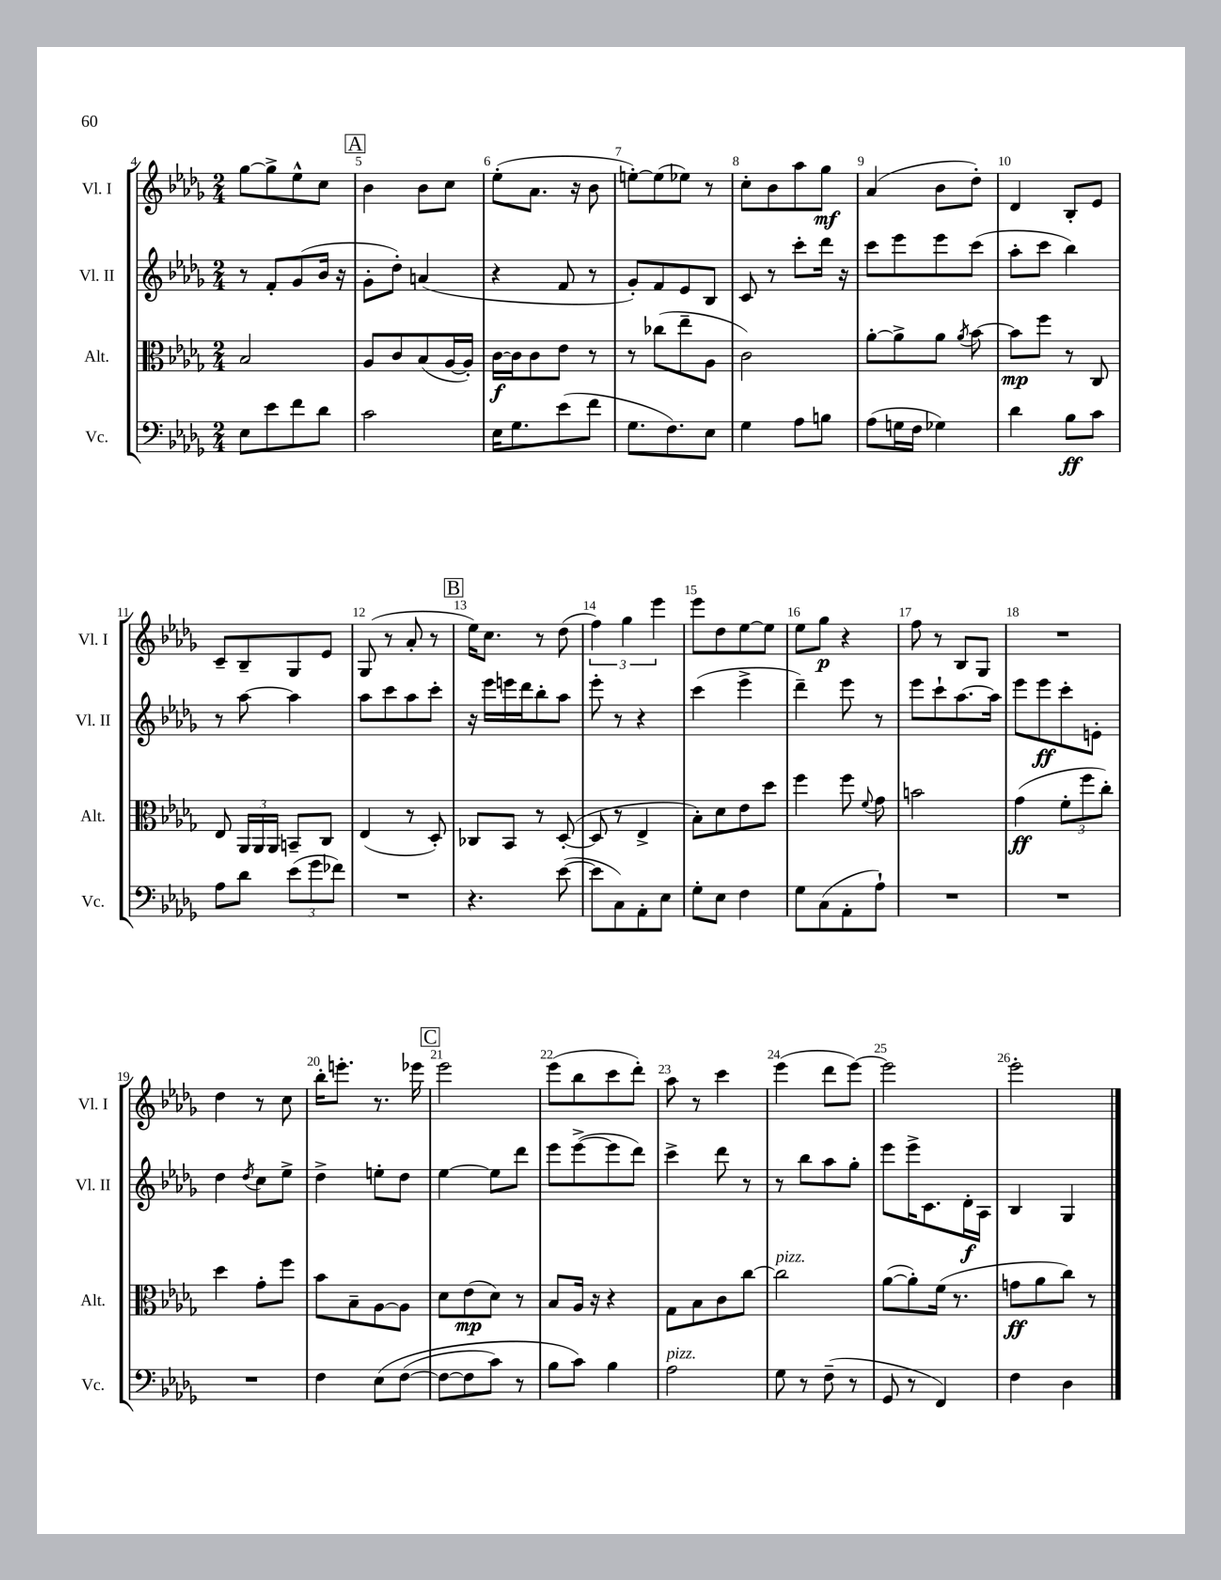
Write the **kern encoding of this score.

**kern	**kern	**kern	**kern
*staff4	*staff3	*staff2	*staff1
*clefF4	*clefC3	*clefG2	*clefG2
*k[b-e-a-d-g-]	*k[b-e-a-d-g-]	*k[b-e-a-d-g-]	*k[b-e-a-d-g-]
*M2/4	*M2/4	*M2/4	*M2/4
8E-	2B-	8r	[8gg-
8e-	.	8f'	8gg-^]
8f	.	(8g-	8ee-^^
8d-	.	16b-	8cc
.	.	16r	.
=	=	=	=
2c	8A-	8g-'	4b-
.	8c	8dd-')	.
.	(8B-	(4a	8b-
.	[16A-	.	8cc
.	16A-'])	.	.
=	=	=	=
16E-	[16c	4r	(8ee-'
8.G-	16c]	.	.
.	8c	.	8.a-
(8e-	8e-	8f	.
.	.	.	16r
8f	8r	8r	8b-
=	=	=	=
8.G-	8r	8g-')	[8ee')
.	(8cc-	8f	(8ee]
8.F)	.	.	.
.	8ee-~	8e-	8ee-)
8E-	8A-	8B-	8r
=	=	=	=
4G-	2c)	8c	8cc'
.	.	8r	8b-
8A-	.	8ccc'	8aa-
8B	.	16ddd-	8gg-
.	.	16r	.
=	=	=	=
(8A-	[8a-'	8ccc	(4a-
16G	8a-^]	8eee-	.
16F	.	.	.
4G-)	8a-	8eee-	8b-
.	8qa-	.	.
.	[8b-	(8ccc	8dd-')
=	=	=	=
4d-	8b-]	8aa-'	4d-
.	8ff	8ccc	.
8B-	8r	4bb-)	8B-'
8c	8C	.	8e-
=	=	=	=
8A-	8E-	8r	8c~
8d-	24AA-	[8aa-	8B-~
.	24AA-	.	.
.	24AA-	.	.
(12e-	8BB~	4aa-]	8G-
12g-	.	.	.
.	8C	.	8e-
12f-)	.	.	.
=	=	=	=
2r	(4E-	8aa-	(8G-
.	.	8ccc	8r
.	8r	8aa-	8a-'
.	8D-')	8ccc'	8r
=	=	=	=
4.r	8C-	16r	16ee-)
.	.	16eee-	8.cc
.	8BB-	16eee	.
.	.	16ddd-	.
.	8r	8bb-'	8r
([8e-	([8D-'	8aa-	(8dd-
=	=	=	=
8e-]	8D-]	8eee-'	6ff)
8C)	8r	8r	.
.	.	.	6gg-
8AA-'	4E-^	4r	.
.	.	.	6eee-
8E-	.	.	.
=	=	=	=
8G-'	8B-')	(4ccc	8eee-
8E-	8d-	.	8dd-
4F	8e-	4eee-^	[8ee-
.	8dd-	.	8ee-]
=	=	=	=
8G-	4ff	4ddd-~)	8ee-
(8C	.	.	8gg-
8AA-'	8ff	8eee-	4r
.	8qqf	.	.
8A-`)	8g-	8r	.
=	=	=	=
2r	2b	8eee-	8ff
.	.	8ccc`	8r
.	.	[8.aa-	8B-
.	.	.	8G-
.	.	16aa-]	.
=	=	=	=
2r	(4g-	8eee-	2r
.	.	8eee-	.
.	12f'	8ccc'	.
.	12ff	.	.
.	.	8e'	.
.	12cc')	.	.
=	=	=	=
2r	4dd-	4dd-	4dd-
.	.	8qdd-	.
.	8g-'	8cc	8r
.	8ff	8ee-^	8cc
=	=	=	=
4F	8b-	4dd-^	16bb-'
.	.	.	8.eee'
.	8B-~	.	.
&(8E-	[8A-	8ee'	8.r
([8F	8A-]	8dd-	.
.	.	.	16eee-
=	=	=	=
8F_	8d-	[4ee-	2eee-
8F]	(8e-	.	.
8c)	8d-)	8ee-]	.
8r	8r	8ddd-	.
=	=	=	=
8B-	8B-	8eee-	(8eee-
8c&)	16A-	([8eee-^	8bb-
.	16r	.	.
4B-	4r	8eee-]	8ccc
.	.	8ddd-)	8ddd-')
=	=	=	=
2A-	8G-	4ccc^	8aa-
.	8B-	.	8r
.	8c	8ddd-	4ccc
.	[8cc	8r	.
=	=	=	=
8G-	2cc]	8r	(4eee-
8r	.	8bb-	.
(8F~	.	8aa-	8ddd-
8r	.	8gg-'	[8eee-)
=	=	=	=
8GG-	([8a-	8eee-	2eee-]
8r	8a-'])	16eee-^	.
.	.	8.c	.
4FF)	(16f	.	.
.	8.r	.	.
.	.	16d-'	.
.	.	16A-	.
=	=	=	=
4F	8g	4B-	2eee-'
.	8a-	.	.
4D-	8cc)	4G-	.
.	8r	.	.
==	==	==	==
*-	*-	*-	*-
